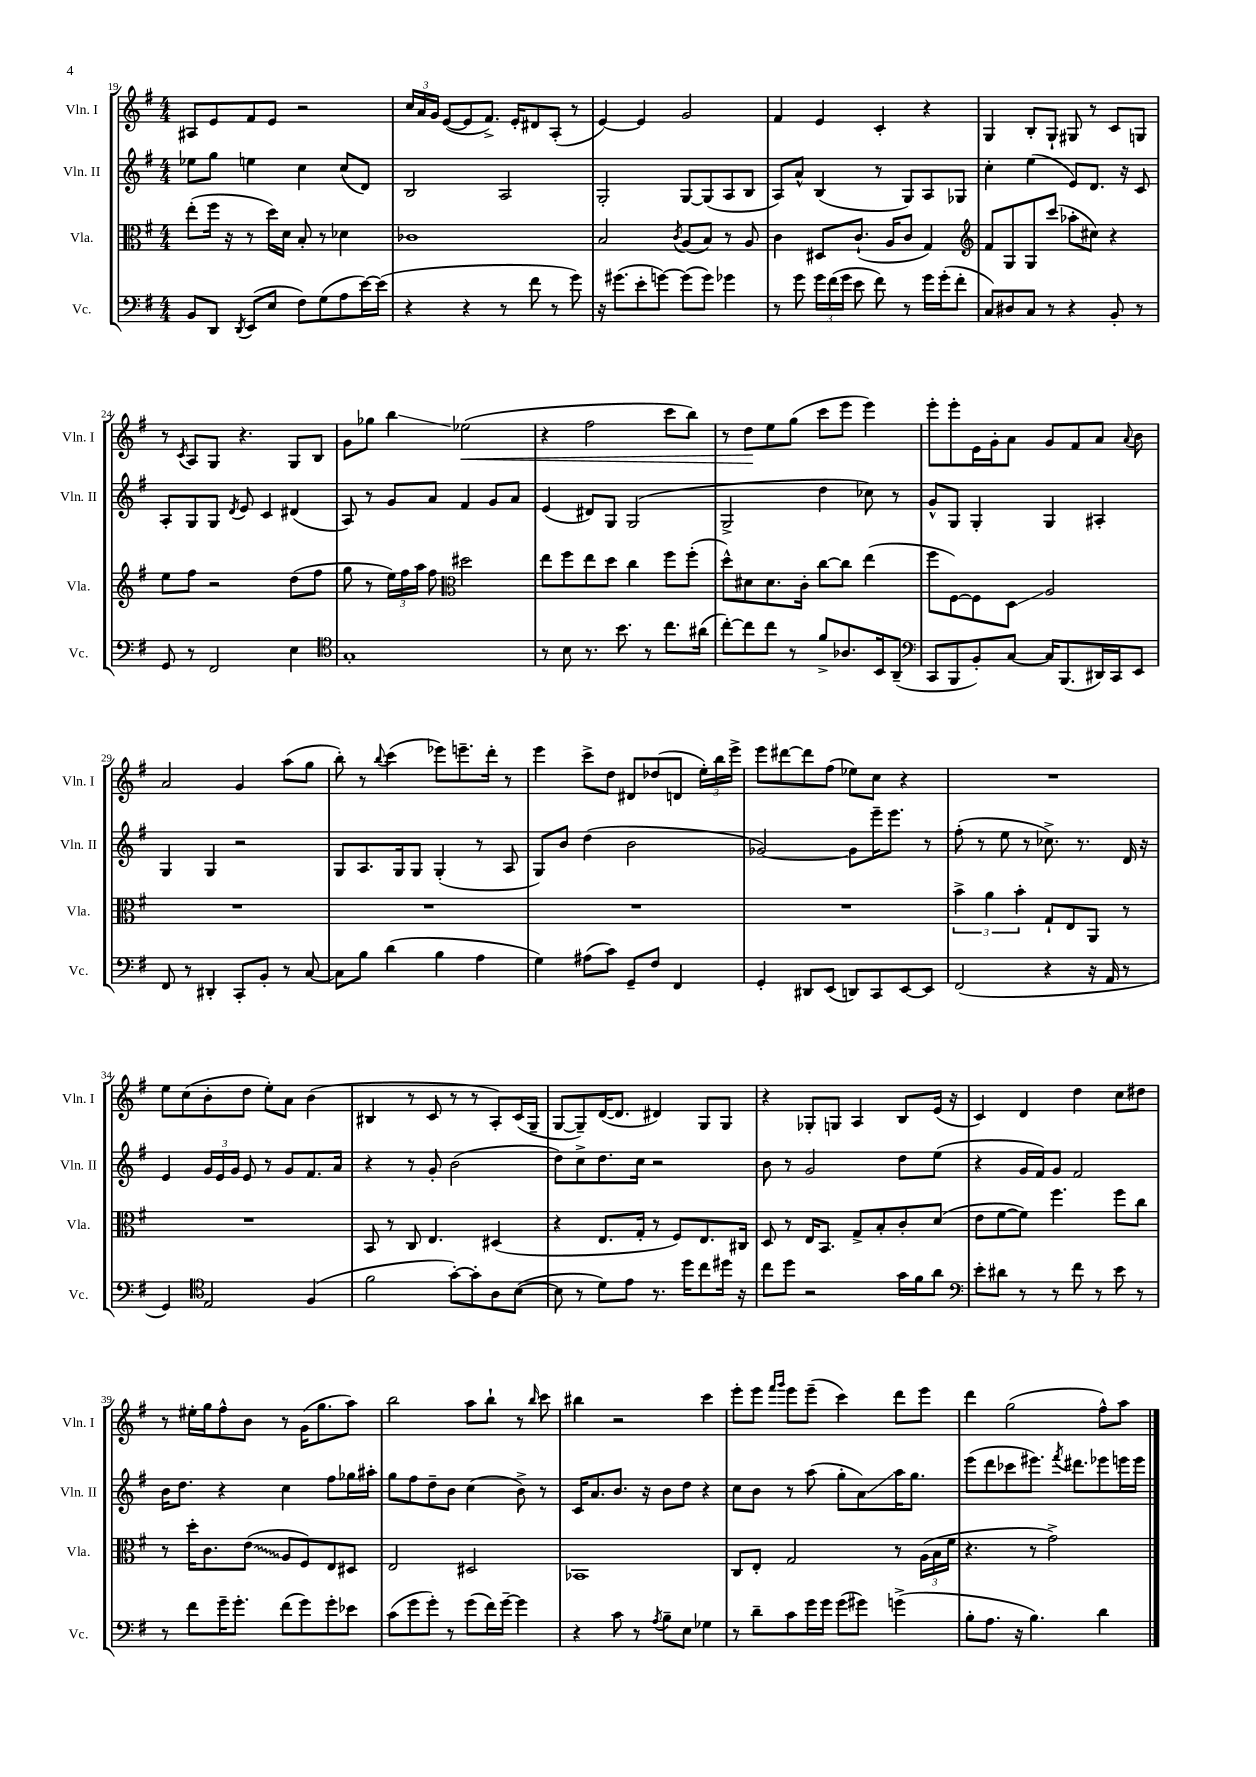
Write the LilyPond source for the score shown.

<<
\new StaffGroup <<
\new Staff = "s0" \with { instrumentName = "Vln. I" shortInstrumentName = "Vln. I" } {
    \clef treble \key g \major \numericTimeSignature \time 4/4
    \autoBeamOff ais8[ e'8 fis'8 e'8] r2 |
    \tuplet 3/2 { c''16[ a'16 g'16] } e'8[~( e'8 fis'8.]->) e'16[-. dis'8 a8]-.( r8 |
    e'4~) e'4 g'2 |
    fis'4 e'4 c'4-. r4 |
    g4 b8[-. g8]-! gis8 r8 c'8[ g8] |
    r8 \acciaccatura { c'8 } a8[ g8] r4. g8[ b8] |
    g'8[ ges''8] b''4\glissando ees''2\<( |
    r4 fis''2 c'''8[ b''8]) |
    r8 d''8[\! e''8 g''8]( c'''8[ e'''8] e'''4) |
    e'''8[-. e'''8-. e'16 g'16-. a'8] g'8[ fis'8 a'8] \appoggiatura { a'8 } b'8 |
    a'2 g'4 a''8[( g''8] |
    b''8-.) r8 \appoggiatura { b''8 } c'''4( ees'''8[) e'''8.-- d'''16]-. r8 |
    e'''4 c'''8[-> d''8] dis'8[ des''8( d'8] \tuplet 3/2 { e''16[-.) b''16 e'''16]-> } |
    e'''8[ dis'''8~ dis'''8 fis''8]( ees''8[) c''8] r4 |
    R1 |
    e''8[ c''8( b'8-. d''8] e''8[-.) a'8] b'4( |
    bis4 r8 c'8 r8 r8 a8[-.) c'16( g16]-- |
    g8[~ g8--) d'16~( d'8.] dis'4) g8[ g8] |
    r4 ges8[-. g8] a4 b8[ e'16]( r16 |
    c'4) d'4 d''4 c''8[ dis''8] |
    r8 eis''16[-. g''16 fis''8-^ b'8] r8 g'16[( g''8. a''8]) |
    b''2 a''8[ b''8]-! r8 \grace { b''16 } c'''8 |
    bis''4 r2 c'''4 |
    e'''8[-. e'''8] \grace { fis'''16[ g'''16] } e'''8[ e'''8]--( c'''4) d'''8[ e'''8] |
    d'''4 g''2( fis''8[-^) a''8] \bar "|." |
}
\new Staff = "s1" \with { instrumentName = "Vln. II" shortInstrumentName = "Vln. II" } {
    \clef treble \key g \major \numericTimeSignature \time 4/4
    \autoBeamOff ees''8[ g''8] e''4 c''4 c''8[( d'8]) |
    b2 a2 |
    g2-. g8[~ g8( a8 b8] |
    a8[) a'8]-^ b4( r8 g8[) a8 ges8] |
    c''4-. e''4( e'8[) d'8.] r16 c'8 |
    a8[-. g8 g8] \acciaccatura { d'8 } e'8 c'4 dis'4( |
    a8) r8 g'8[ a'8] fis'4 g'8[ a'8] |
    e'4( dis'8[) g8] g2( |
    g2-> d''4 ces''8) r8 |
    g'8[-^ g8] g4-. g4 ais4-. |
    g4 g4 r2 |
    g8[ a8. g16 g8] g4-.( r8 a8 |
    g8[) b'8] d''4( b'2 |
    ges'2~) ges'8[ e'''16-- e'''8.] r8 |
    fis''8-.( r8 e''8 r8 ces''8.->) r8. d'16 r16 |
    e'4 \tuplet 3/2 { g'16[ e'16 g'16] } e'8 r8 g'8[ fis'8. a'16] |
    r4 r8 g'8-. b'2( |
    d''8[) c''8-> d''8. c''16] r2 |
    b'8 r8 g'2 d''8[ e''8]( |
    r4 g'16[ fis'16) g'8] fis'2 |
    b'16[ d''8.] r4 c''4 fis''8[ ges''16 ais''16]-. |
    g''8[ fis''8 d''8-- b'8] c''4( b'8->) r8 |
    c'16[ a'8. b'8.] r16 b'8[ d''8] r4 |
    c''8[ b'8] r8 a''8( g''8[-. a'8\glissando) a''16 g''8.] |
    e'''8[( d'''8 ces'''8 eis'''8.]) \acciaccatura { fis'''8 } dis'''8.[ ees'''8 e'''16 e'''16] \bar "|." |
}
\new Staff = "s2" \with { instrumentName = "Vla." shortInstrumentName = "Vla." } {
    \clef alto \key g \major \numericTimeSignature \time 4/4
    \autoBeamOff e''8[-.( fis''16] r16 r8 d''16[) d'16] b8-. r8 des'4 |
    ces'1 |
    b2 \acciaccatura { c'8 } a8[( b8]) r8 a8 |
    c'4 dis8[ c'8.]-!( a16[ c'8] g4) |
    \clef treble fis'8[ g8 g8 c'''8]( aes''8[-. cis''8]) r4 |
    e''8[ fis''8] r2 d''8[( fis''8] |
    g''8 r8 \tuplet 3/2 { e''16[) fis''16 a''16] } fis''8 \clef alto dis''2 |
    e''8[ fis''8 e''8 d''8] c''4 fis''8[ fis''8]-.( |
    d''8[-^) dis'8 dis'8. c'16]-. c''8[~ c''8] e''4( |
    fis''8[ fis8~) fis8 d8]\glissando a2 |
    R1 |
    R1 |
    R1 |
    R1 |
    \tuplet 3/2 { b'4-> a'4 b'4-. } g8[-! e8 a,8] r8 |
    R1 |
    b,8 r8 c8 e4. dis4( |
    r4 e8.[ g16]-. r8 fis8[) e8. cis16] |
    d8 r8 e16[ b,8.] g8[-> b8-. c'8-. d'8]( |
    e'8[ fis'8~ fis'8]) fis''4. fis''8[ c''8] |
    r8 d''16[-. c'8. \once \override Glissando.style = #'zigzag e'8]\glissando( a8[ fis8) e8 dis8] |
    e2 dis2 |
    bes,1 |
    c8[ e8]-. g2 r8 \tuplet 3/2 { a16[( b16 fis'16] } |
    r4. r8 g'2->) \bar "|." |
}
\new Staff = "s3" \with { instrumentName = "Vc." shortInstrumentName = "Vc." } {
    \clef bass \key g \major \numericTimeSignature \time 4/4
    \autoBeamOff b,8[ d,8] \acciaccatura { d,8 } e,8[( e8] fis8[) g8( a8 e'16~) e'16]( |
    r4 r4 r8 fis'8 r8 g'8) |
    r16 gis'8.[( e'8-. g'8]~) g'8[( g'8]) ges'4 |
    r8 g'8 \tuplet 3/2 { g'16[ fis'16( g'16] } e'8 fis'8) r8 g'16[ g'16-.( fis'8]-. |
    c8[) dis8 c8] r8 r4 b,8-. r8 |
    g,8 r8 fis,2 e4 |
    \clef tenor g1-. |
    r8 b8 r8. b'8. r8 c''8.[ ais'16]( |
    c''8[~-.) c''8 c''8] r8 fis'8[-> aes8. b,16 a,8]--( |
    \clef bass c,8[ b,,8 b,8-.) c8]~ c16[ b,,8.( dis,16) c,16 e,8] |
    fis,8 r8 dis,4-. c,8[-. b,8]-. r8 c8~ |
    c8[ b8] d'4( b4 a4 |
    g4) ais8[( c'8]) g,8[-- fis8] fis,4 |
    g,4-. dis,8[ e,8]( d,8[) c,8 e,8~ e,8] |
    fis,2( r4 r16 a,16 r8 |
    g,4) \clef tenor e2 fis4( |
    fis'2 g'8[~-.) g'8-. a8 b8]~( |
    b8 r8 d'8[) e'8] r8. d''16[ c''8 dis''16] r16 |
    c''8[ d''8] r2 g'16[ fis'16 a'8] |
    \clef bass e'8[-. dis'8] r8 r8 fis'8 r8 e'8 r8 |
    r8 fis'8[ g'16-- g'8.]-. fis'8[( g'8) g'8-. ees'8] |
    c'8[( g'8 g'8]-.) r8 g'8[( fis'16) g'16]~-- g'4 |
    r4 c'8 r8 \acciaccatura { a8 } b8[-- e8] ges4 |
    r8 d'8[-- c'8 g'16 g'16] g'8[( gis'8]) g'4->( |
    b8[-. a8.] r16 b4.) d'4 \bar "|." |
}
>>
>>
\layout { \context { \Score currentBarNumber = #19 } }
